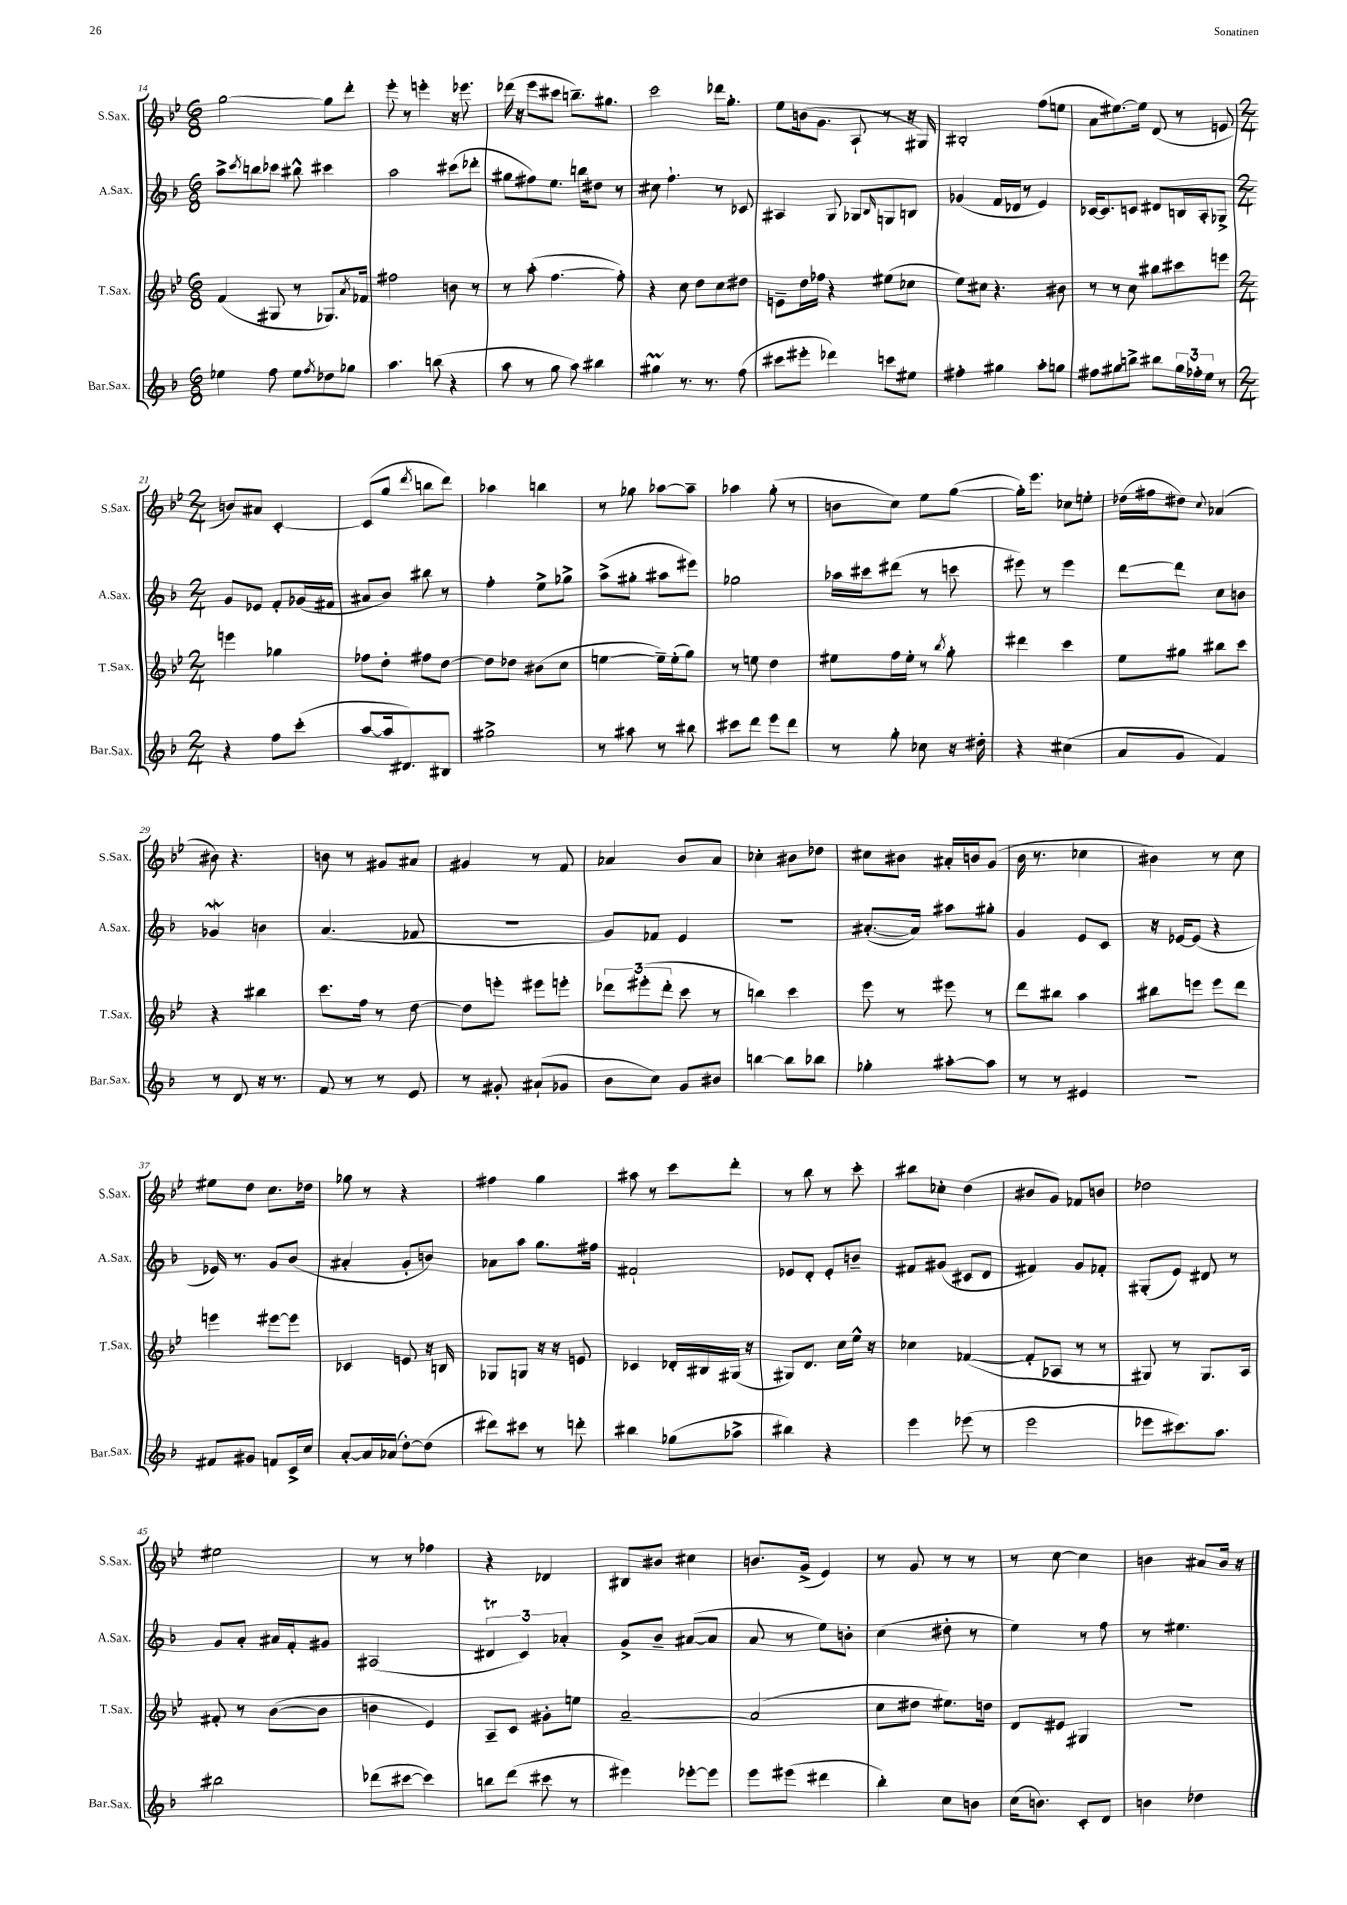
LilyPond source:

<<
\new StaffGroup <<
\new Staff = "s0" \with { instrumentName = "S.Sax." shortInstrumentName = "S.Sax." } {
    \clef treble \key bes \major \numericTimeSignature \time 6/8
    g''2~ g''8 d'''8-. |
    ees'''8-. r8 e'''4-. r16 ees'''8. |
    des'''16( r16 ees'''8 cis'''8 b''8.--) gis''8. |
    c'''2 des'''16 g''8.-. |
    ees''8 b'16( g'8. a8-! r8 r16 gis16) |
    bis2-. f''8( e''8 |
    a'8 eis''8.~) eis''16 d'8( r8 e'8 |
    \numericTimeSignature \time 2/4 b'8) ais'8 c'4~-. |
    c'8( g''8 \acciaccatura { d'''8 } b''8 d'''8) |
    aes''4 b''4 |
    r8 ges''8 aes''8~ aes''8-- |
    aes''4 g''8-.( r8 |
    b'8 c''8) ees''8 g''8~( |
    g''16-.) ees'''8. ces''8 e''8-. |
    des''16( fis''16 dis''8) \appoggiatura { c''8 } aes'4( |
    bis'8) r4. |
    b'8 r8 gis'8 ais'8 |
    gis'4 r8 f'8 |
    aes'4 bes'8 aes'8 |
    ces''4-. bis'8 des''8 |
    cis''8 bis'8 ais'16-. b'16 g'8( |
    bes'16 r8. ces''4 |
    bis'4) r8 c''8 |
    eis''8 d''8 c''8. des''16 |
    ges''8 r8 r4 |
    fis''4 g''4 |
    ais''8 r8 c'''8 d'''8-. |
    r8 bes''8 r8 c'''8-. |
    bis''8 ces''8-. d''4( |
    bis'8 g'8) fes'8 b'8 |
    des''2 |
    eis''2 |
    r8 r8 fes''4 |
    r4 des'4 |
    bis8 bis'8 cis''4 |
    b'8. g'16->( ees'4) |
    r8 g'8 r8 r8 |
    r8 c''8~ c''4 |
    b'4 ais'8 b'16 r16 \bar "|." |
}
\new Staff = "s1" \with { instrumentName = "A.Sax." shortInstrumentName = "A.Sax." } {
    \clef treble \key f \major \numericTimeSignature \time 6/8
    a''8-> \acciaccatura { c'''8 } b''8 ces'''8 bis''8-^ cis'''4 |
    a''2 cis'''8( des'''8-. |
    gis''8 fis''8) e''8. b''16 dis''8 r8 |
    cis''8 f''4.-! r8 ces'8 |
    ais4 g8 ges8 \grace { bes16 } g8 b8 |
    ges'4( f'16 des'16 r8 e'4) |
    ces'16~ ces'8. c'8 dis'8 b16 a16-. ges8-> |
    \numericTimeSignature \time 2/4 g'8 ees'8 f'8-. ges'16( fis'16 |
    ais'8 bes'8) bis''8 r8 |
    f''4-. e''8-> ges''8-> |
    a''8->( gis''8-. ais''8 eis'''8) |
    ges''2 |
    aes''16 cis'''16 dis'''8( r8 c'''8 |
    eis'''8) r8 eis'''4 |
    d'''8~ d'''8 c''8 b'8 |
    ges'4\mordent b'4 |
    a'4.( fes'8 |
    r2 |
    g'8) fes'8 e'4 |
    r2 |
    ais'8.~-.( ais'16) ais''8 gis''8-. |
    g'4 e'8 c'8 |
    r16 ees'16~ ees'8( r4 |
    ees'16) r8. g'8 bes'8( |
    ais'4-. g'8-. b'8) |
    aes'8 a''8 g''8. fis''16 |
    fis'2-! |
    ees'8 d'8-. ees'8-. b'8-- |
    fis'8 gis'8( cis'8 d'8 |
    fis'4) g'8 fes'8-. |
    gis8-.( e'8) dis'8 r8 |
    g'8 a'8-. ais'16 f'16-. gis'8 |
    ais2( |
    \tuplet 3/2 { dis'4\trill c'4) aes'4-. } |
    g'8-> bes'8-- ais'8~( ais'8 |
    a'8 r8 e''8) b'8-. |
    c''4( dis''8-. r8 |
    e''4) r8 f''8 |
    r8 eis''4. \bar "|." |
}
\new Staff = "s2" \with { instrumentName = "T.Sax." shortInstrumentName = "T.Sax." } {
    \clef treble \key bes \major \numericTimeSignature \time 6/8
    f'4( gis8 r8 ges8.) \acciaccatura { a'8 } fes'16 |
    fis''2 b'8 r8 |
    r8 a''8-.( f''4.~ f''8-.) |
    r4 c''8 d''8 c''8 dis''8 |
    e'8-- d''16 fes''16 r4 eis''8( ces''8 |
    ees''8) cis''8 r4. bis'8 |
    r8 r8 c''8 bis''8 cis'''8 e'''8 |
    \numericTimeSignature \time 2/4 e'''4 ges''4 |
    fes''8 d''8-. fis''8 d''8~ |
    d''8 des''8 bis'8( c''8 |
    e''4~ e''16--) e''16-.( g''8) |
    r8 e''8 d''4 |
    eis''8 f''16 eis''16-. r8 \acciaccatura { bes''8 } g''8-. |
    dis'''4 c'''4 |
    ees''8 gis''8 bis''8 c'''8 |
    r4 bis''4 |
    c'''8. f''16 r8 d''8~ |
    d''8 e'''8-. eis'''8 e'''8-. |
    \tuplet 3/2 { des'''8 eis'''8-.( des'''8-. } c'''8 r8 |
    b''4) c'''4 |
    ees'''8 r8 eis'''8 r8 |
    d'''8 bis''8 a''4 |
    bis''8 e'''8 e'''8 d'''8 |
    e'''4 eis'''8~ eis'''8 |
    ces'4 e'8 r16 b16 |
    ges8 g8 r16 r16 e'8 |
    ces'4 des'16-. bis16 gis16( r16 |
    gis8) d'8. c''16 ees''16-^ r16 |
    ces''4 fes'4~( |
    fes'8-. aes8 r8 r8 |
    gis8) r8 gis8. a16 |
    fis'8-. r8 bes'8~( bes'8 |
    b'4 ees'4) |
    a8-- c'8 gis'8-. e''8 |
    a'2~-- |
    a'2( |
    c''8 dis''8 eis''8.) d''16 |
    d'8 eis'8 gis4 |
    r2 \bar "|." |
}
\new Staff = "s3" \with { instrumentName = "Bar.Sax." shortInstrumentName = "Bar.Sax." } {
    \clef treble \key f \major \numericTimeSignature \time 6/8
    ees''4 f''8 ees''8 \acciaccatura { f''8 } des''8 ges''8 |
    a''4. b''8( r4 |
    a''8 r8 g''8 a''8) bis''4 |
    gis''4\prall r8. r8. f''8( |
    cis'''8 eis'''8-. des'''4) c'''8 eis''8 |
    fis''4-. gis''4 a''8-. g''8 |
    fis''8 gis''8 b''8-> bis''8 \tuplet 3/2 { gis''16 fes''16-. e''16 } r8 |
    \numericTimeSignature \time 2/4 r4 f''8 c'''8-.( |
    a''8~ a''16 dis'8.) bis8 |
    gis''2-> |
    r8 ais''8 r8 bis''8 |
    cis'''8 d'''8 e'''8 d'''8 |
    r8 g''8-. ces''8 r16 dis''16-. |
    r4 cis''4( |
    a'8 g'8 f'4) |
    r8 d'8 r16 r8. |
    f'8 r8 r8 e'8 |
    r8 gis'8-. ais'8-!( ges'8 |
    bes'8 c''8) g'8 bis'8 |
    b''4~ b''8 bes''8 |
    ges''4-. ais''8~-. ais''8 |
    r8 r8 eis'4 |
    r2 |
    fis'8 gis'8 f'8 c'16-> c''16 |
    a'8~-. a'16 aes'16( d''8~-.) d''8( |
    dis'''8) cis'''8 r8 d'''8-. |
    bis''4 ges''8( aes''8-> |
    bis''4) r4 |
    e'''4 ees'''8( r8 |
    e'''2 |
    ees'''8 cis'''8.) a''8. |
    bis''2 |
    des'''8( cis'''8~ cis'''4) |
    b''8 d'''8( cis'''8 r8 |
    eis'''4) ees'''8~-. ees'''8 |
    e'''8 eis'''8( dis'''4 |
    bes''4-.) c''8 b'8 |
    c''16( b'8.) c'8-. d'8 |
    b'4 des''4 \bar "|." |
}
>>
>>
\layout { \context { \Score currentBarNumber = #14 } }
